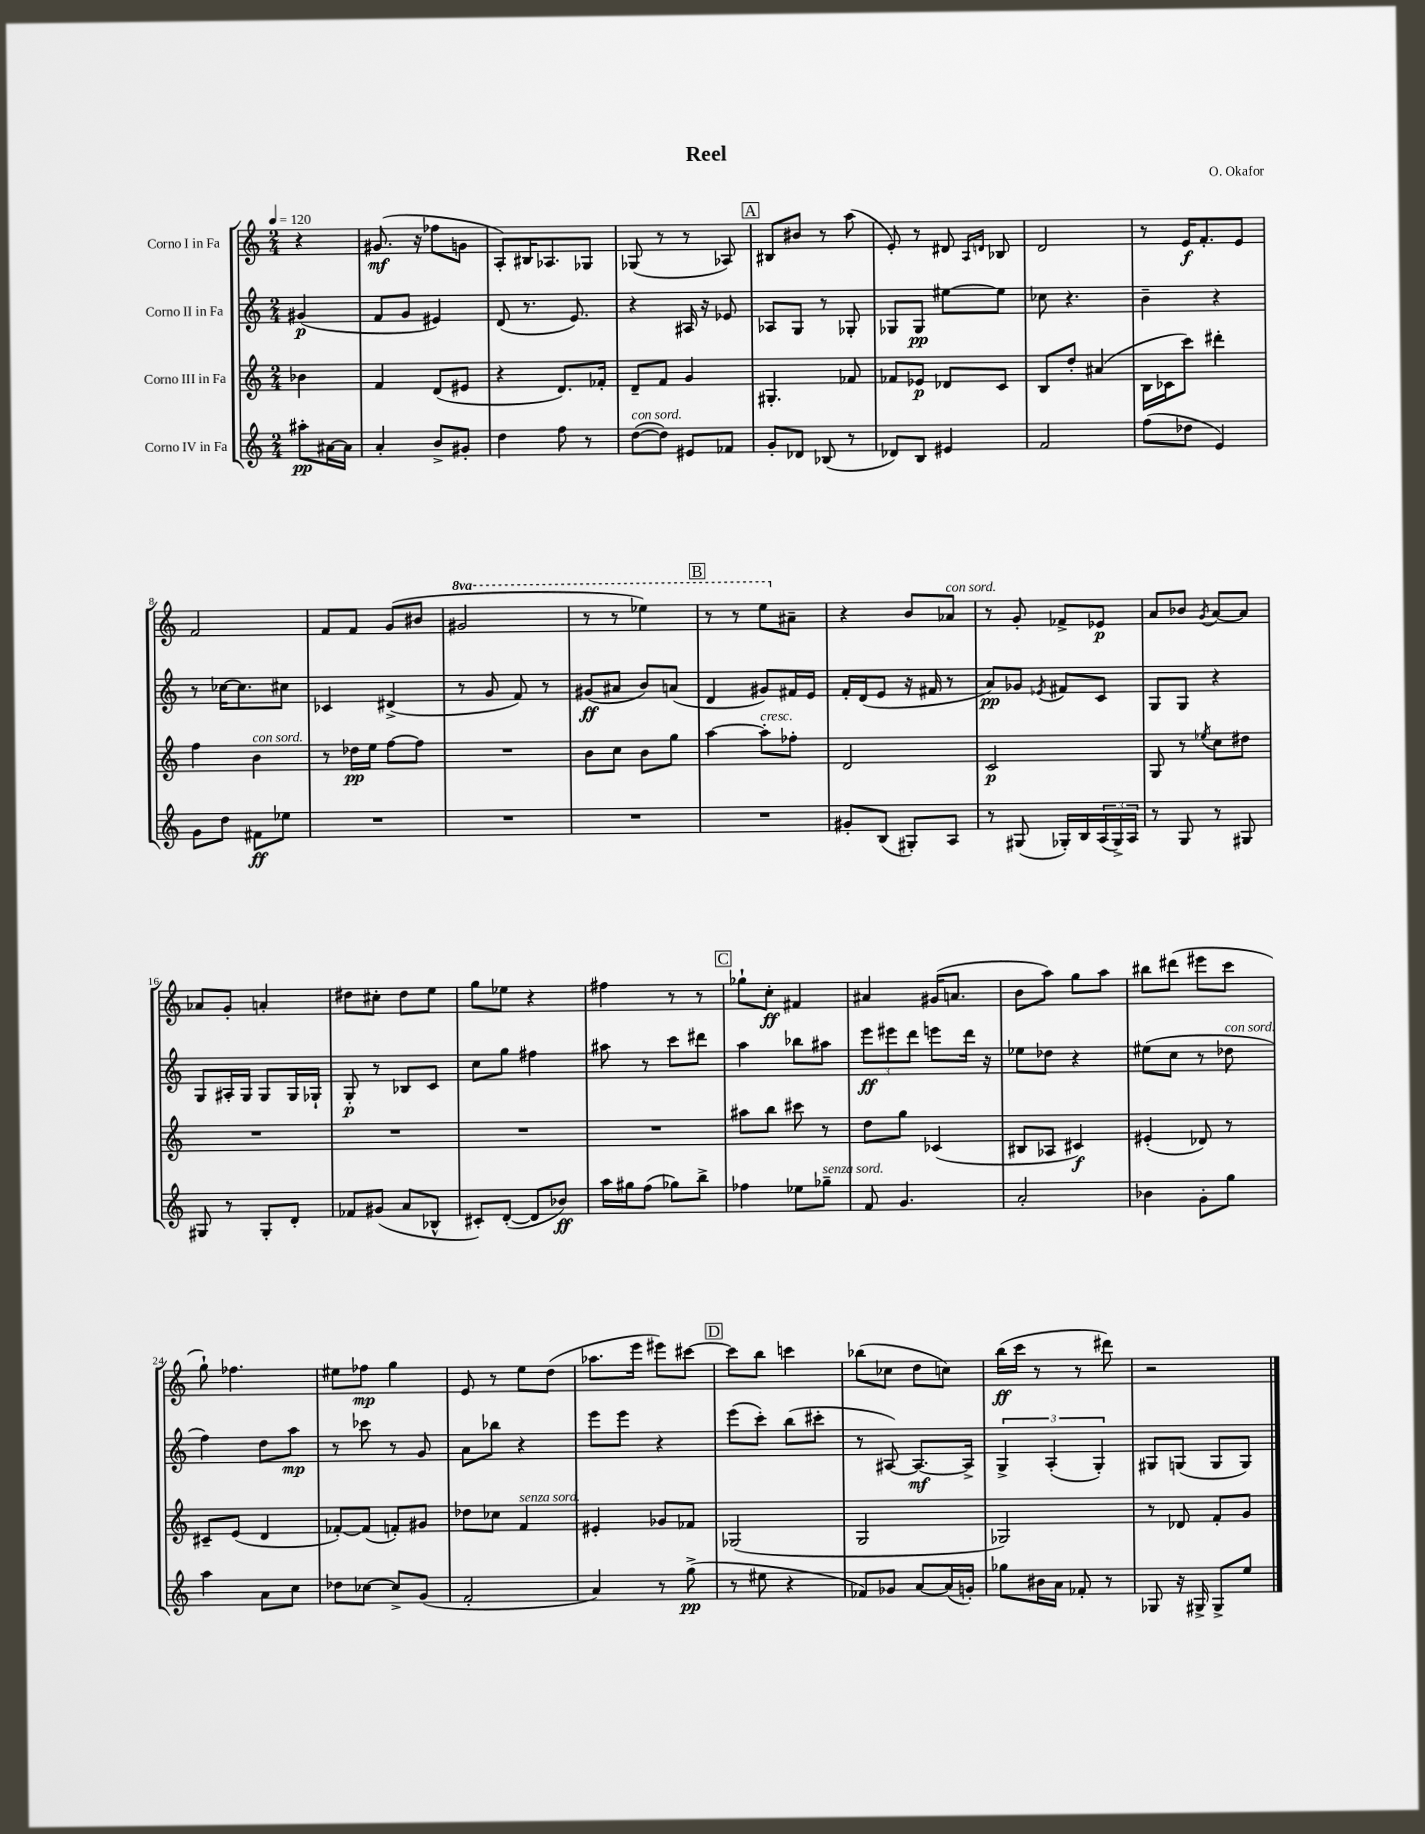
\header { title = "Reel" composer = "O. Okafor" }
<<
\new StaffGroup <<
\new Staff = "s0" \with { instrumentName = "Corno I in Fa" } {
    \clef treble \key c \major \numericTimeSignature \time 2/4 \set Staff.ottavationMarkups = #ottavation-simple-ordinals \partial 4 \tempo 4 = 120
    r4 |
    gis'8.\mf( r16 fes''8 g'8 |
    a8-.) bis16 aes8. ges8 |
    ges8( r8 r8 aes8) |
    \mark \markup { \box "A" } bis8 bis'8 r8 a''8( |
    e'8-.) r8 dis'8 \grace { a16 d'16 } bes8 |
    d'2 |
    r8 e'16\f f'8.-. e'8 |
    f'2 |
    f'8 f'8 g'8( bis'8 |
    \ottava #1 gis''2 |
    r8 r8 ees'''4) |
    \mark \markup { \box "B" } r8 r8 e'''8 \ottava #0 ais'8-- |
    r4 b'8 aes'8^\markup { \italic "con sord." } |
    r8 g'8-. fes'8-> ees'8\p |
    a'8 bes'8 \acciaccatura { g'8 } a'8~ a'8 |
    aes'8 g'8-. a'4-. |
    dis''8 cis''8-. dis''8 e''8 |
    g''8 ees''8 r4 |
    fis''4 r8 r8 |
    \mark \markup { \box "C" } ges''8-! c''8-.\ff fis'4 |
    ais'4 gis'16( a'8. |
    b'8 a''8) g''8 a''8 |
    bis''8 dis'''8( eis'''8 c'''8 |
    g''8-!) fes''4. |
    eis''8 fes''8\mp g''4 |
    e'8 r8 e''8 d''8( |
    aes''8. e'''16 eis'''8) cis'''8~ |
    \mark \markup { \box "D" } cis'''8 b''8 c'''4 |
    bes''8( ces''8 d''8 c''8) |
    b''16\ff( c'''16 r8 r8 dis'''8) |
    r2 \bar "|." |
}
\new Staff = "s1" \with { instrumentName = "Corno II in Fa" } {
    \clef treble \key c \major \numericTimeSignature \time 2/4 \partial 4
    gis'4\p( |
    f'8 g'8 eis'4) |
    d'8( r8. e'8.) |
    r4 ais16 r16 ees'8 |
    \mark \markup { \box "A" } aes8 g8 r8 ges8-. |
    ges8 ges8\pp eis''8~ eis''8 |
    ces''8 r4. |
    b'4-- r4 |
    r8 ces''16~ ces''8. cis''8 |
    ces'4 dis'4->( |
    r8 g'8 f'8) r8 |
    gis'8\ff( ais'8 b'8) a'8( |
    \mark \markup { \box "B" } d'4 gis'8) fis'16 e'16 |
    f'16-. d'16( e'8 r16 fis'16 r8 |
    a'8\pp) ges'8 \acciaccatura { ees'8 } fis'8 c'8 |
    g8 g8 r4 |
    g8 ais16-. g16 g8 g16 ges16-! |
    g8-.\p r8 bes8 c'8 |
    c''8 g''8 fis''4 |
    ais''8 r8 c'''8 dis'''8 |
    \mark \markup { \box "C" } a''4 bes''8 ais''8 |
    \tuplet 3/2 { e'''8\ff eis'''8 d'''8 } e'''8 d'''16 r16 |
    ees''8 des''8 r4 |
    eis''8( c''8 r8 des''8^\markup { \italic "con sord." } |
    f''4) d''8 a''8\mp |
    r8 ces'''8 r8 g'8 |
    a'8 bes''8 r4 |
    e'''8 e'''8 r4 |
    \mark \markup { \box "D" } e'''8( c'''8-.) b''8( cis'''8-. |
    r8 ais8~) ais8.~\mf ais16-> |
    \tuplet 3/2 { g4-> a4-.( g4-.) } |
    gis8 g8( g8 g8) \bar "|." |
}
\new Staff = "s2" \with { instrumentName = "Corno III in Fa" } {
    \clef treble \key c \major \numericTimeSignature \time 2/4 \partial 4
    bes'4 |
    f'4 d'8( eis'8 |
    r4 d'8.) fes'16-. |
    d'8-- f'8 g'4 |
    \mark \markup { \box "A" } gis4.-. fes'8 |
    fes'8 ees'8\p des'8 c'8 |
    b8 d''8-. ais'4( |
    b16 ces'16 c'''8) dis'''4-. |
    f''4 b'4^\markup { \italic "con sord." } |
    r8 des''16\pp e''16 f''8~ f''8 |
    R2 |
    b'8 c''8 b'8 g''8 |
    \mark \markup { \box "B" } a''4~ a''8-.^\markup { \italic "cresc." } fes''8-. |
    d'2 |
    c'2\p |
    g8 r8 \acciaccatura { ees''8 } c''8 dis''8 |
    R2 |
    R2 |
    R2 |
    R2 |
    \mark \markup { \box "C" } ais''8 b''8 cis'''8 r8 |
    d''8 g''8 ces'4( |
    bis8 aes8 cis'4\f) |
    eis'4-.( des'8) r8 |
    cis'8-- e'8( d'4 |
    fes'8~-.) fes'8( f'8-.) gis'8 |
    des''8 ces''8 f'4^\markup { \italic "senza sord." } |
    eis'4-. ges'8 fes'8 |
    \mark \markup { \box "D" } ges2( |
    g2 |
    ges2) |
    r8 des'8 f'8-. g'8 \bar "|." |
}
\new Staff = "s3" \with { instrumentName = "Corno IV in Fa" } {
    \clef treble \key c \major \numericTimeSignature \time 2/4 \partial 4
    ais''8-.\pp ais'16~ ais'16 |
    a'4-. b'8-> gis'8-. |
    d''4 f''8 r8 |
    d''8~^\markup { \italic "con sord." }( d''8) eis'8 fes'8 |
    \mark \markup { \box "A" } g'8-. des'8 bes8( r8 |
    des'8) b8 eis'4 |
    f'2 |
    f''8( des''8 e'4) |
    g'8 d''8 fis'8\ff ees''8 |
    R2 |
    R2 |
    R2 |
    \mark \markup { \box "B" } R2 |
    gis'8-. b8( gis8-.) a8 |
    r8 gis8( ges16-.) b16 \tuplet 3/2 { a16( ges16->) a16 } |
    r8 g8 r8 gis8 |
    gis8 r8 gis8-. d'8-. |
    fes'8 gis'8( a'8 bes8-^ |
    cis'8-.) d'8~-.( d'8 bes'8\ff) |
    a''16 gis''16 f''8( ges''8) b''8-> |
    \mark \markup { \box "C" } fes''4 ees''8 ges''8--^\markup { \italic "senza sord." } |
    f'8 g'4. |
    a'2-. |
    bes'4 g'8-. g''8 |
    a''4 a'8 c''8 |
    des''8 ces''8~ ces''8-> g'8( |
    f'2-. |
    a'4) r8 g''8->\pp( |
    \mark \markup { \box "D" } r8 eis''8 r4 |
    fes'8) ges'8 a'8~ a'16( g'16-.) |
    ges''8 bis'16 a'16 fes'8-. r8 |
    ges8 r16 gis16-> gis8-> e''8 \bar "|." |
}
>>
>>
